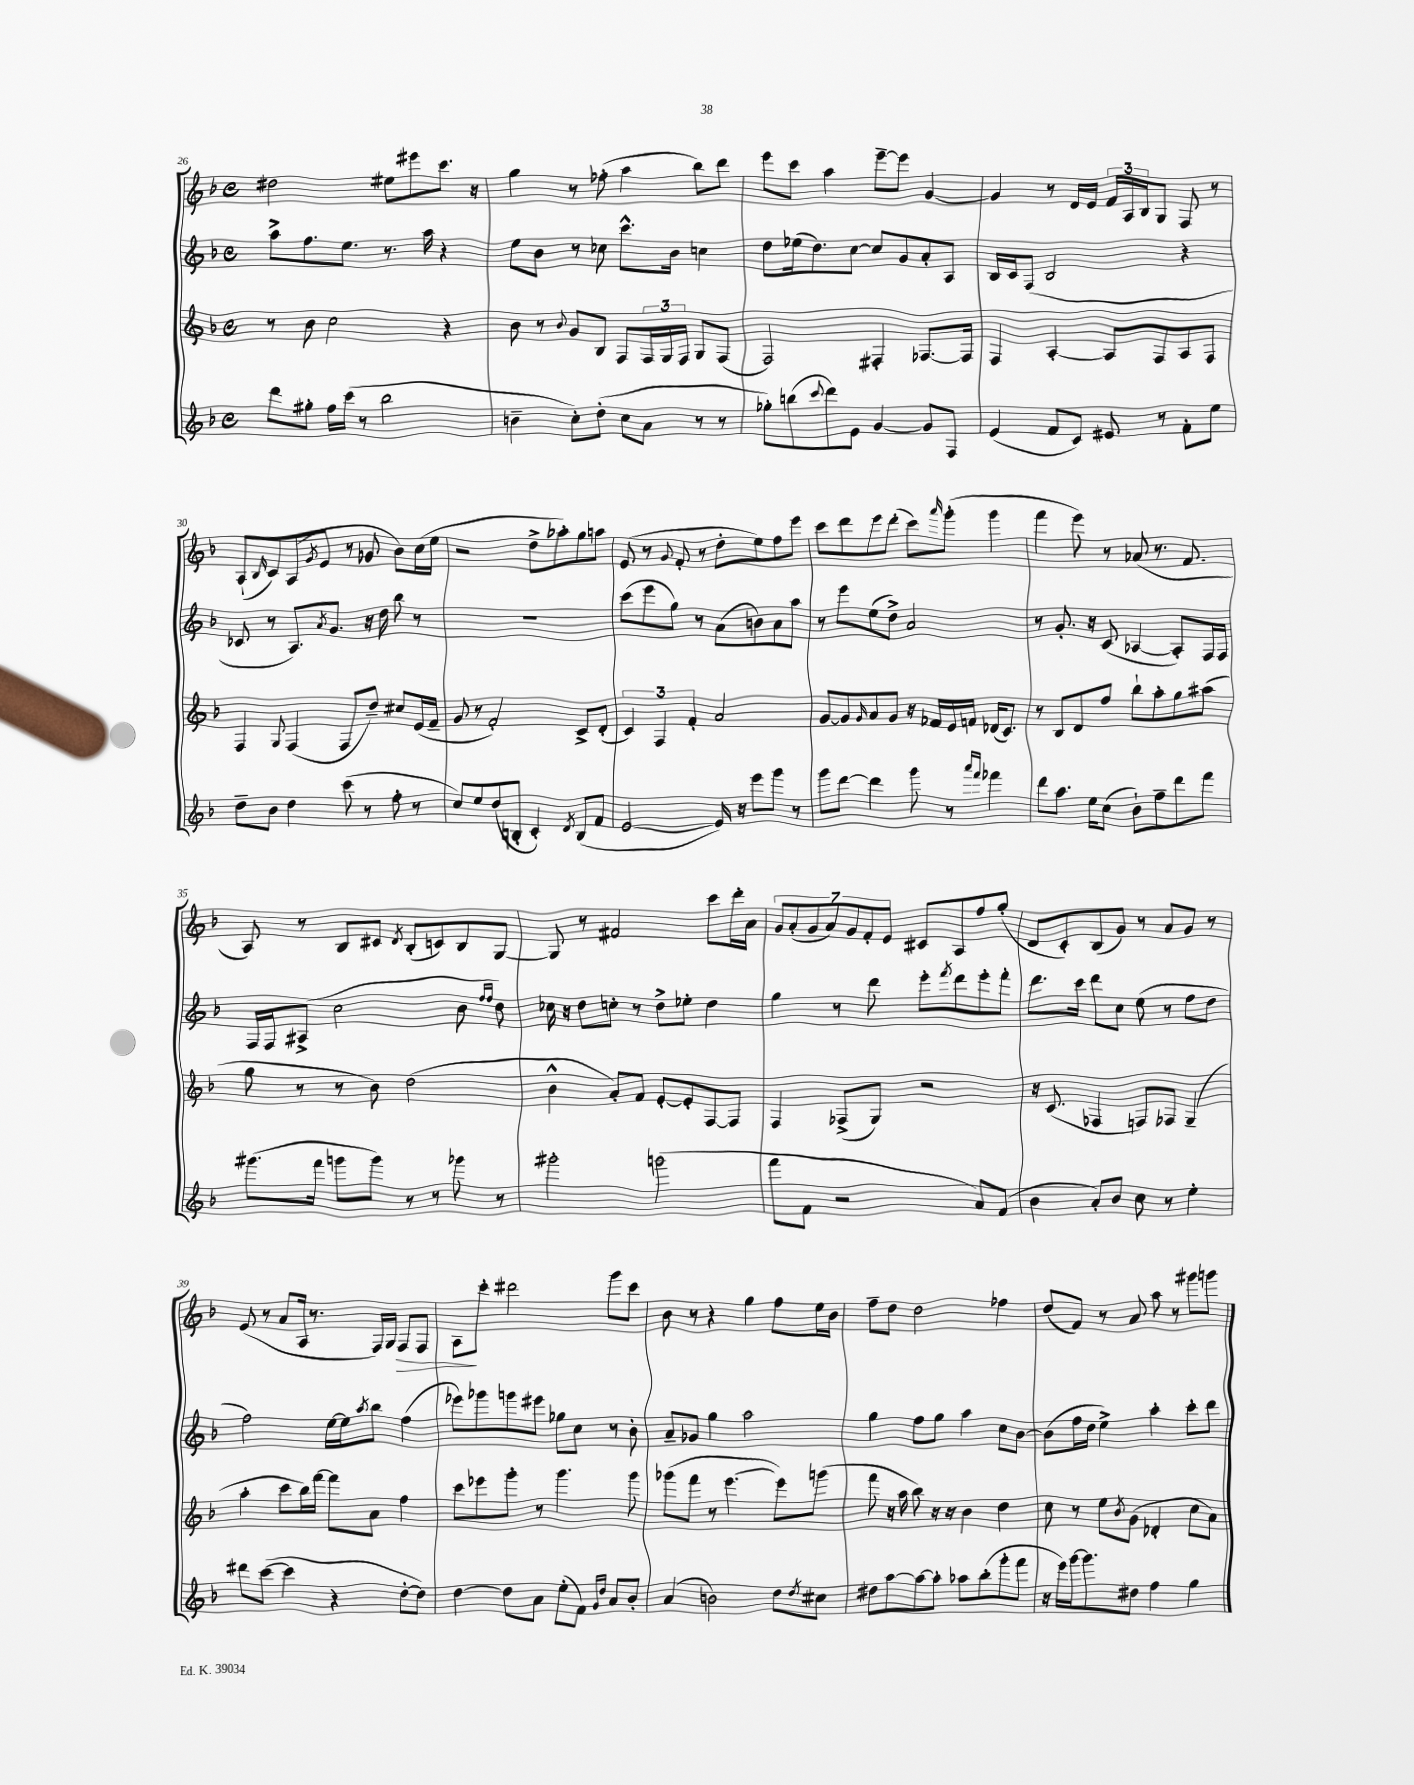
<<
\new StaffGroup <<
\new Staff = "s0" {
    \clef treble \key f \major \defaultTimeSignature \time 4/4
    dis''2 eis''8 eis'''8 c'''8. r16 |
    g''4 r8 fes''8-.( a''4 bes''8) d'''8 |
    e'''8 c'''8 a''4 e'''8~-- e'''8 g'4~ |
    g'4 r8 d'16 e'16 \tuplet 3/2 { f'16 a16 bes16 } g8 f8 r8 |
    a8-!( \grace { bes16 } c'8) a8( \acciaccatura { g'8 } e'8 r8 ges'8 bes'8) c''16( e''16 |
    r2 d''8-> aes''8-.) g''8 a''8 |
    e'8( r8 \appoggiatura { g'8 } f'8-. r8 d''8-. e''8) f''8 e'''8 |
    c'''8 d'''8 e'''8 d'''8-.( c'''8) \grace { a'''16 } g'''8-.( g'''4 |
    f'''4 e'''8) r8 aes'8( r8. f'8. |
    a8) r8 bes8 cis'8 \acciaccatura { d'8 } bes8-.( c'8) bes8 g8~ |
    g8 r8 fis'2 c'''8 d'''16-. a'16 |
    \tuplet 7/4 { g'8 a'8-.( g'8 a'8) g'8 f'8-. e'8 } cis'8 a8 f''8 g''8-.( |
    d'8 c'8-.) bes8( g'8) r8 a'8 g'8 r8 |
    e'8( r8 a'8 a16 r8. f16) g16 f8\> f8 |
    a8\! c'''8-. dis'''2 g'''8 c'''8 |
    bes'8 r8 r4 g''4 f''8 e''16 bes'16 |
    f''8-- d''8 d''2 fes''4 |
    d''8( f'8) r8 a'8 a''8 r8 gis'''8 g'''8 \bar "|." |
}
\new Staff = "s1" {
    \clef treble \key f \major \defaultTimeSignature \time 4/4
    a''8-> f''8. e''8. r8. a''16 r4 |
    e''8 bes'8 r8 ces''8 c'''8.-^ bes'16 c''4 |
    d''8 ees''16( d''8.) c''8~ c''8 g'8 a'8-. a8 |
    bes16 c'16 f8( bes2 r4 |
    ces'8 r8 a8.) \acciaccatura { a'8 } g'8. r16 d''16 bes''8 r8 |
    R1 |
    c'''8( e'''8 g''8) r8 a'8( b'8) a'8 a''8 |
    r8 e'''8 e''8( d''8->) a'2 |
    r8 g'8.-. r16 c'8( aes4~ aes8-.) f16 f16 |
    f16 f16 ais8->( c''2 bes'8 \grace { f''16 f''16 } d''8) |
    ces''16 r16 d''8 c''8-. r8 d''8-> ees''8-. d''4 |
    g''4 r8 d'''8 e'''8-. \acciaccatura { f'''8 } d'''8 e'''8-. f'''8-. |
    d'''8. c'''16 d'''8 c''8 e''8( r8 f''8 d''8 |
    f''2) e''16~ e''16 \acciaccatura { a''8 } bes''8 f''4( |
    ees'''8) ges'''8 g'''8 eis'''8 ges''8 c''8 r8 bes'8-. |
    a'8-- ges'8 g''4 a''2 |
    g''4 f''8 g''8 a''4 c''8 bes'8~ |
    bes'8( f''16 d''16 e''4->) a''4-. c'''8-. d'''8 \bar "|." |
}
\new Staff = "s2" {
    \clef treble \key f \major \defaultTimeSignature \time 4/4
    r8 bes'8 c''2 r4 |
    bes'8 r8 \appoggiatura { bes'8 } g'8 bes8 f8 \tuplet 3/2 { f16 g16 f16 } g8 f8( |
    f2) fis4-. fes8.~ fes16 |
    f4 a4~-. a8 f8 a8 f8 |
    f4 \appoggiatura { g8 } f4( f8 d''8--) cis''8 e'16( f'16-- |
    g'8 r8 f'2-.) c'8-> d'8-.( |
    \tuplet 3/2 { c'4) f4 f'4-. } a'2 |
    g'8~ g'8 \grace { g'16 } a'8 g'8 r16 fes'16 e'16 f'16 des'16( c'8.) |
    r8 bes8 d'8 f''8 bes''8-! a''8-. g''8 ais''8( |
    g''8 r8 r8 bes'8) d''2( |
    bes'4-^ a'8-.) f'8 e'8~-. e'8-. f8~ f8 |
    f4 fes8->( g8) r2 |
    r16 c'8.( fes4 f8) fes8 g4--( |
    a''4-. c'''8 bes''16) f'''16~ f'''8 a'8 f''4 |
    c'''8 ees'''8 g'''8-. r8 g'''4. g'''8 |
    ges'''8( f'''8 r8 e'''4.~ e'''8) g'''8( |
    f'''8 r16 a''16 bes''8) r16 r16 bes'4 d''4 |
    c''8 r8 e''8 \acciaccatura { bes'8 } g'8( des'4-. c''8 a'8) \bar "|." |
}
\new Staff = "s3" {
    \clef treble \key f \major \defaultTimeSignature \time 4/4
    d'''8 gis''8-. f''16 c'''16( r8 bes''2 |
    b'4-- c''8-.) d''8-.( c''8 a'8 r8 r8 |
    ges''8-.) b''8( \appoggiatura { c'''8 } d'''8) e'8 g'4~ g'8 f8 |
    e'4( f'8 c'8) eis'8 r8 f'8-. e''8 |
    d''8-- bes'8 d''4 c'''8( r8 f''8-. r8 |
    c''8) e''8 d''8( b8-. c'4-.) \acciaccatura { d'8 } b8( f'8 |
    e'2~ e'16) r16 e'''8 g'''8 r8 |
    g'''8 d'''8~ d'''4 g'''8 r8 \grace { a'''16 f'''16 } fes'''4 |
    d'''8 a''8. e''16 c''8( bes'8-!) f''8-- d'''8 f'''8 |
    gis'''8.( f'''16 g'''8 g'''8) r8 r8 ges'''8 r8 |
    gis'''2-. g'''2( |
    f'''8 f'8 r2 a'8) f'8( |
    bes'4 a'8-.) bes'8 c''8 r8 e''4-. |
    dis'''8 c'''8~( c'''4 r4 d''8~-. d''8) |
    d''4~ d''8 a'8 e''8-.( f'8) \grace { g'16 d''16 } a'8 bes'8-. |
    a'4( b'2) d''8 \acciaccatura { d''8 } cis''8 |
    dis''8 a''8~ a''8~ a''8-. aes''8 bes''8-.( g'''8-. f'''8 |
    r16 e'''16) g'''16~ g'''8. dis''8 f''4 g''4 \bar "|." |
}
>>
>>
\layout { \context { \Score currentBarNumber = #26 } }
